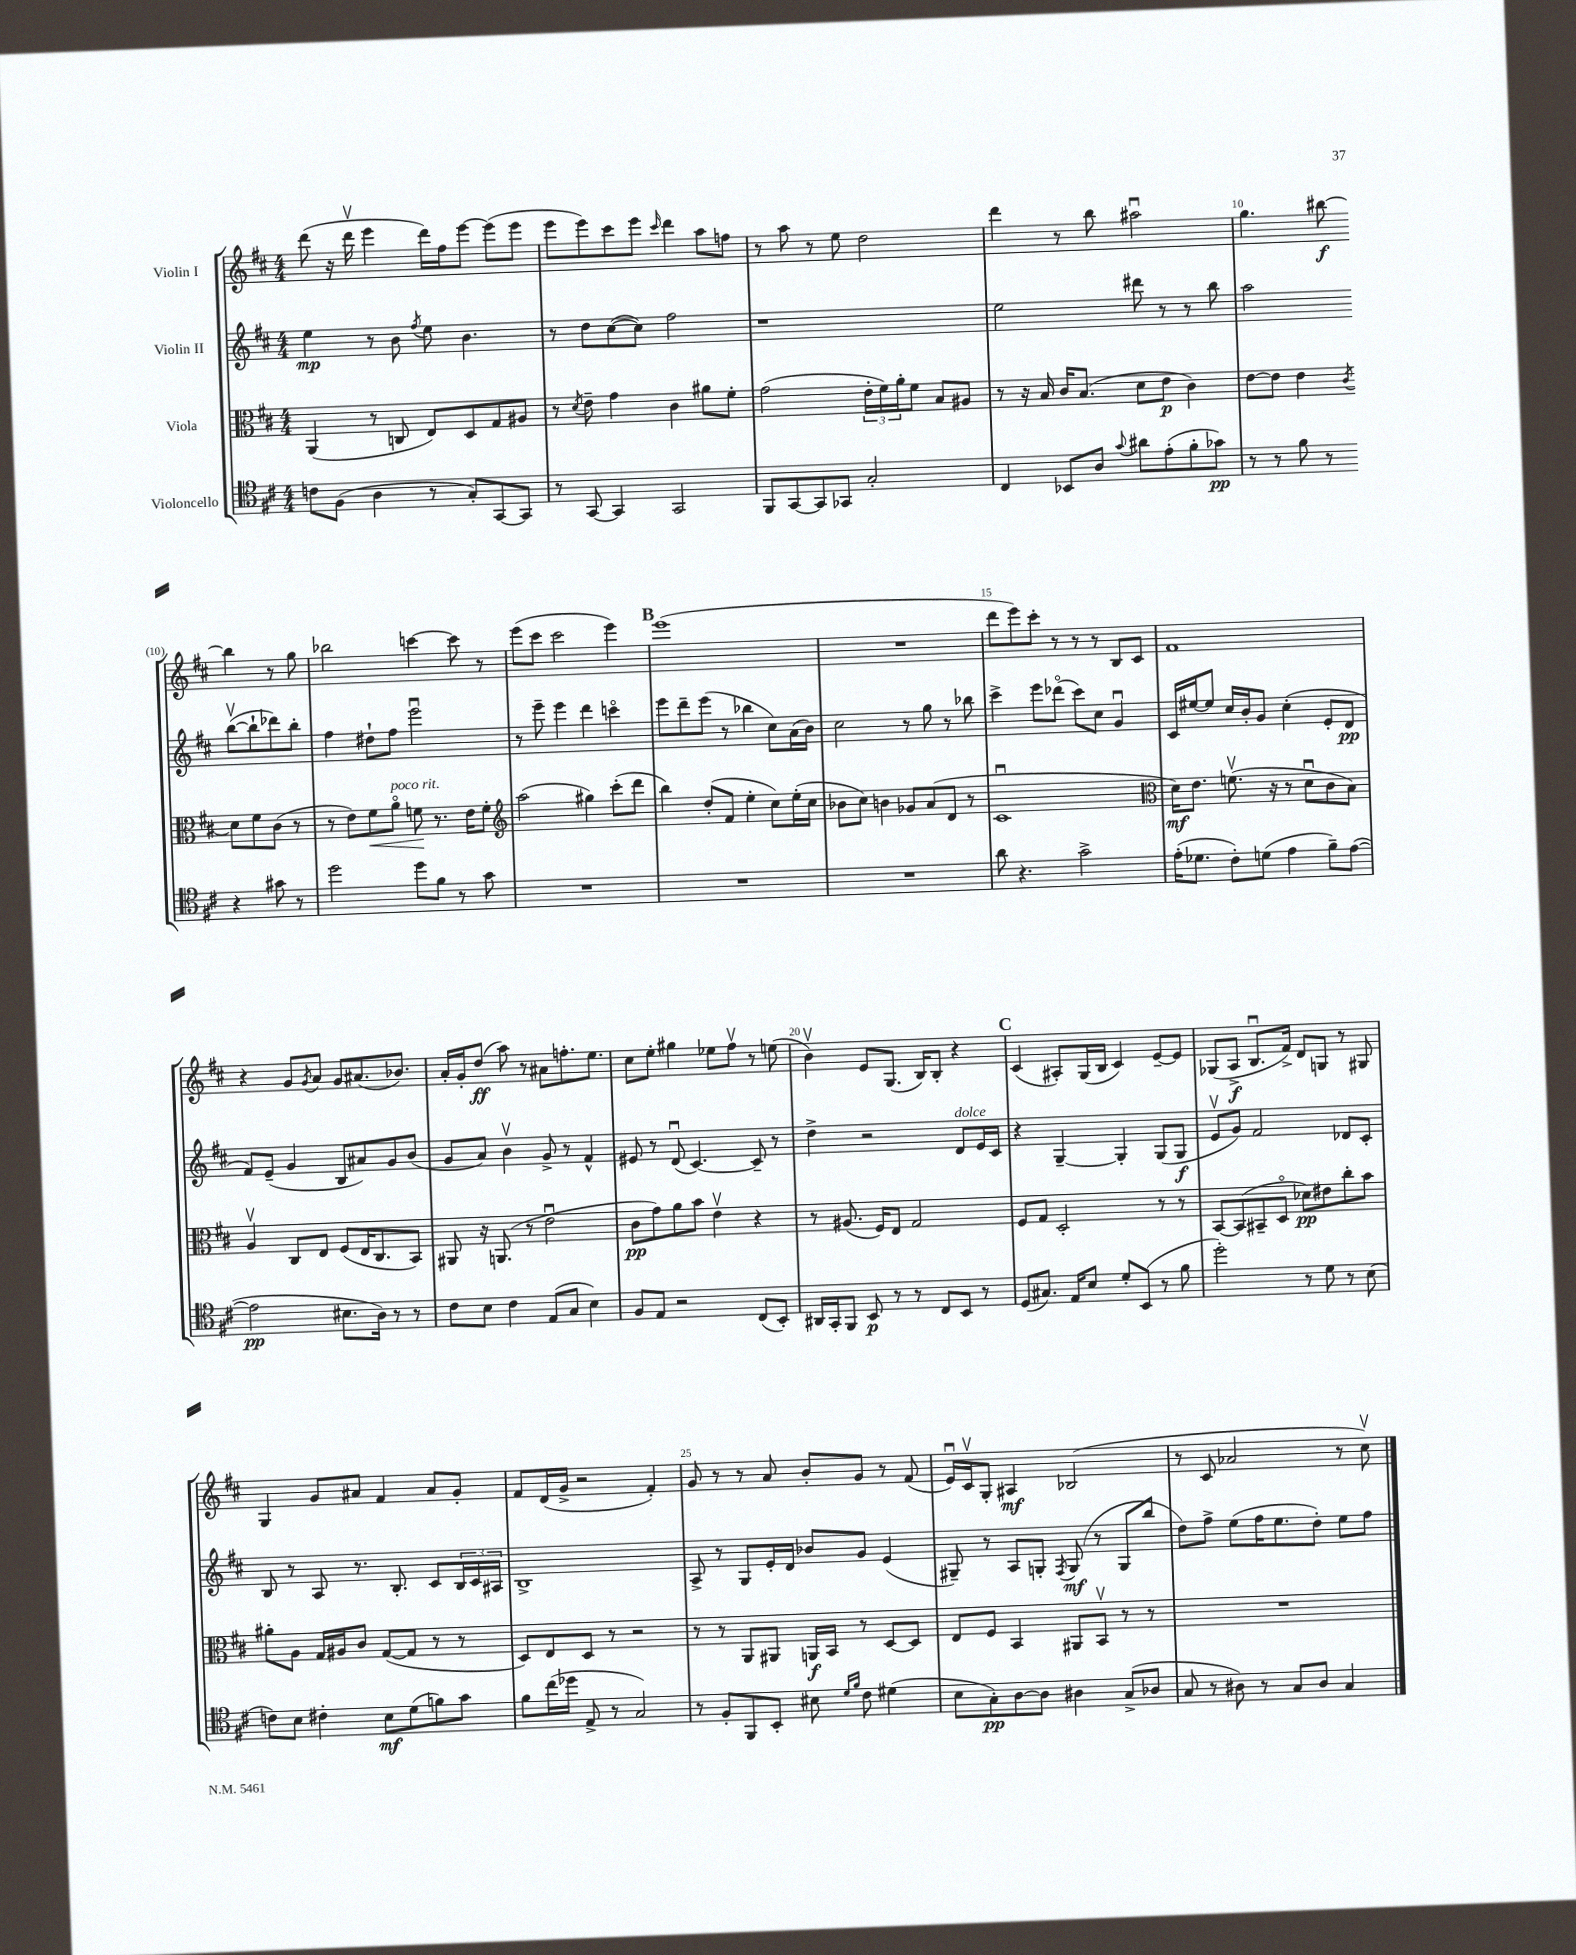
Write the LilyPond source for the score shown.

<<
\new StaffGroup <<
\new Staff = "s0" \with { instrumentName = "Violin I" } {
    \clef treble \key d \major \numericTimeSignature \time 4/4
    d'''8( r16 d'''16\upbow e'''4 d'''16) fis''16 e'''8~ e'''8( e'''8 |
    e'''8 e'''8) cis'''8 e'''8 \grace { cis'''16 } d'''4 a''8 f''8 |
    r8 a''8 r8 e''8 d''2 |
    d'''4 r8 b''8 ais''2\downbow |
    g''4. bis''8~\f bis''4 r8 g''8 |
    bes''2 c'''4~ c'''8 r8 |
    e'''8( cis'''8 cis'''2 e'''4) |
    \mark \markup { \bold "B" } e'''1( |
    R1 |
    d'''8 e'''8) cis'''8-. r8 r8 r8 b8 cis'8 |
    fis'1 |
    r4 g'8 \acciaccatura { g'8 } a'8 g'8 ais'8.( bes'8.) |
    a'16-. g'16-. d''8\ff( a''8) r8 ais'8 f''8.-. e''8. |
    cis''8 e''8-. gis''4 ees''8 fis''8\upbow r8 e''8( |
    b'4\upbow) e'8 g8.( b16) b8-. r4 |
    \mark \markup { \bold "C" } cis'4( ais8-.) g16( b16 cis'4) e'8~-- e'8 |
    ges8( a8->\f b8.\downbow fis'16->) d'8 g8 r8 gis8 |
    g4 g'8 ais'8 fis'4 ais'8 g'8-. |
    fis'8 d'16( g'16-> r2 fis'4-.) |
    g'8 r8 r8 a'8 b'8-. g'8 r8 fis'8( |
    e'16\downbow) cis'16\upbow g8-. ais4\mf bes2( |
    r8 cis'8 aes'2 r8 cis''8\upbow) \bar "|." |
}
\new Staff = "s1" \with { instrumentName = "Violin II" } {
    \clef treble \key d \major \numericTimeSignature \time 4/4
    e''4\mp r8 b'8 \acciaccatura { fis''8 } e''8 b'4. |
    r8 d''8 cis''8~( cis''8) fis''2 |
    r1 |
    e''2 dis'''8 r8 r8 b''8 |
    a''2 b''8~\upbow( b''8-! des'''8) b''8-. |
    fis''4 dis''8-! fis''8 e'''2\downbow |
    r8 e'''8-- e'''4 d'''4 c'''4\flageolet |
    \mark \markup { \bold "B" } e'''8 d'''8-- e'''8( r8 bes''4 cis''8) a'16( b'16) |
    cis''2 r8 g''8 r8 bes''8 |
    cis'''4-> e'''8 des'''8\flageolet( cis'''8) cis''8 g'4\downbow |
    cis'16 eis''16~ eis''8 cis''16 b'16-. g'8 cis''4-.( e'8-. d'8\pp |
    fis'8) e'8--( g'4 b8 ais'8) g'8 b'8( |
    g'8 a'8) b'4\upbow g'8-> r8 fis'4-^ |
    eis'8 r8 d'8\downbow( cis'4.~) cis'8-- r8 |
    d''4-> r2 d'8^\markup { \italic "dolce" } e'16 cis'16 |
    \mark \markup { \bold "C" } r4 g4~-- g4-. g8( g8\f |
    e'8\upbow g'8) fis'2 des'8 cis'8-. |
    b8 r8 a8 r8. b8.-. cis'8 \tuplet 3/2 { b16 cis'16 ais16 } |
    b1-> |
    a8-> r8 g8 e'16-. d'16 bes'8 g'8 e'4( |
    gis8--) r8 a8 g8-. \acciaccatura { fis8 } g8\mf( r8 g8 b''8 |
    d''8) fis''8-> e''8( fis''16 e''8. d''8-.) e''8 fis''8 \bar "|." |
}
\new Staff = "s2" \with { instrumentName = "Viola" } {
    \clef alto \key d \major \numericTimeSignature \time 4/4
    a,4( r8 c8 e8) d8 g8 ais8 |
    r8 \acciaccatura { d'8 } e'8-- g'4 cis'4 ais'8 fis'8-. |
    g'2( \tuplet 3/2 { e'16-. fis'16) a'16-. } fis'8 b8 ais8 |
    r8 r16 b16 cis'16 b8.( d'8 e'8\p cis'4) |
    e'8~ e'8 e'4 \acciaccatura { cis'8 } d'8 fis'8 cis'8( r8 |
    r8 e'8) fis'8\< a'8\flageolet^\markup { \italic "poco rit." } f'8\! r8. e'16 f'8-. |
    \clef treble a''2( gis''4) cis'''8-.( d'''8 |
    \mark \markup { \bold "B" } b''4) d''8-.( fis'8 e''4-. cis''8) e''16-.( cis''16 |
    bes'8 cis''8) b'4 ges'8 a'8( d'8 r8 |
    cis'1\downbow |
    \clef alto d'16\mf) e'8. f'8.\upbow( r16 r8 d'8\downbow cis'8 b8) |
    a4\upbow cis8 e8 fis8( e16 cis8. b,8) |
    ais,8 r16 a,8.( r8 e'2\downbow |
    cis'8\pp g'8) a'8 b'8 e'4\upbow r4 |
    r8 ais8.( fis16) e8 g2 |
    \mark \markup { \bold "C" } fis8 g8 d2-. r8 r8 |
    b,8~ b,8( bis,8-- d8\flageolet des'8\pp) eis'8 cis''8-. b'8 |
    ais'8-. a8 g16 ais16 cis'8 g8~( g8 r8 r8 |
    d8) e8 d8 r8 r2 |
    r8 r8 a,8 ais,8 a,16\f b,16 r8 d8~ d8 |
    e8 fis8 b,4 ais,8 b,8\upbow r8 r8 |
    R1 \bar "|." |
}
\new Staff = "s3" \with { instrumentName = "Violoncello" } {
    \clef tenor \key d \major \numericTimeSignature \time 4/4
    c'8 fis8( a4 r8 g8-.) g,8~ g,8 |
    r8 g,8~ g,4 g,2 |
    fis,8 g,8~ g,8 ges,8 g2-. |
    cis4 bes,8 a8 \appoggiatura { g'8 } ais'8 e'8-.( fis'8-. ges'8\pp) |
    r8 r8 fis'8 r8 r4 gis'8 r8 |
    d''2 d''8 fis'8 r8 g'8 |
    R1 |
    \mark \markup { \bold "B" } R1 |
    R1 |
    a'8 r4. g'2-> |
    e'16-.( des'8. cis'8-.) d'8( e'4 fis'8--) e'8~( |
    e'2\pp bis8. a16) r8 r8 |
    cis'8 b8 cis'4 e8( g8 b4) |
    fis8 e8 r2 cis8( b,8-.) |
    ais,16 g,16-. fis,8 b,8\p r8 r8 cis8 b,8 r8 |
    \mark \markup { \bold "C" } d8( gis8.) e16 b8 d'8-. b,8( r8 fis'8 |
    d''2-.) r8 d'8 r8 b8( |
    c'8) b8 cis'4-. b8\mf d'8( f'8) g'8 |
    fis'8 cis''16( des''16 e8-> r8 g2) |
    r8 fis8-. fis,8 b,8-. bis8 \grace { d'16 fis'16 } cis'8 dis'4( |
    b8 g8-.\pp) a8~ a8 ais4 g8->( aes8 |
    g8 r8 ais8) r8 g8 ais8 g4 \bar "|." |
}
>>
>>
\layout { \context { \Score currentBarNumber = #6 \override BarNumber.break-visibility = ##(#f #t #t) barNumberVisibility = #(every-nth-bar-number-visible 5) } }
